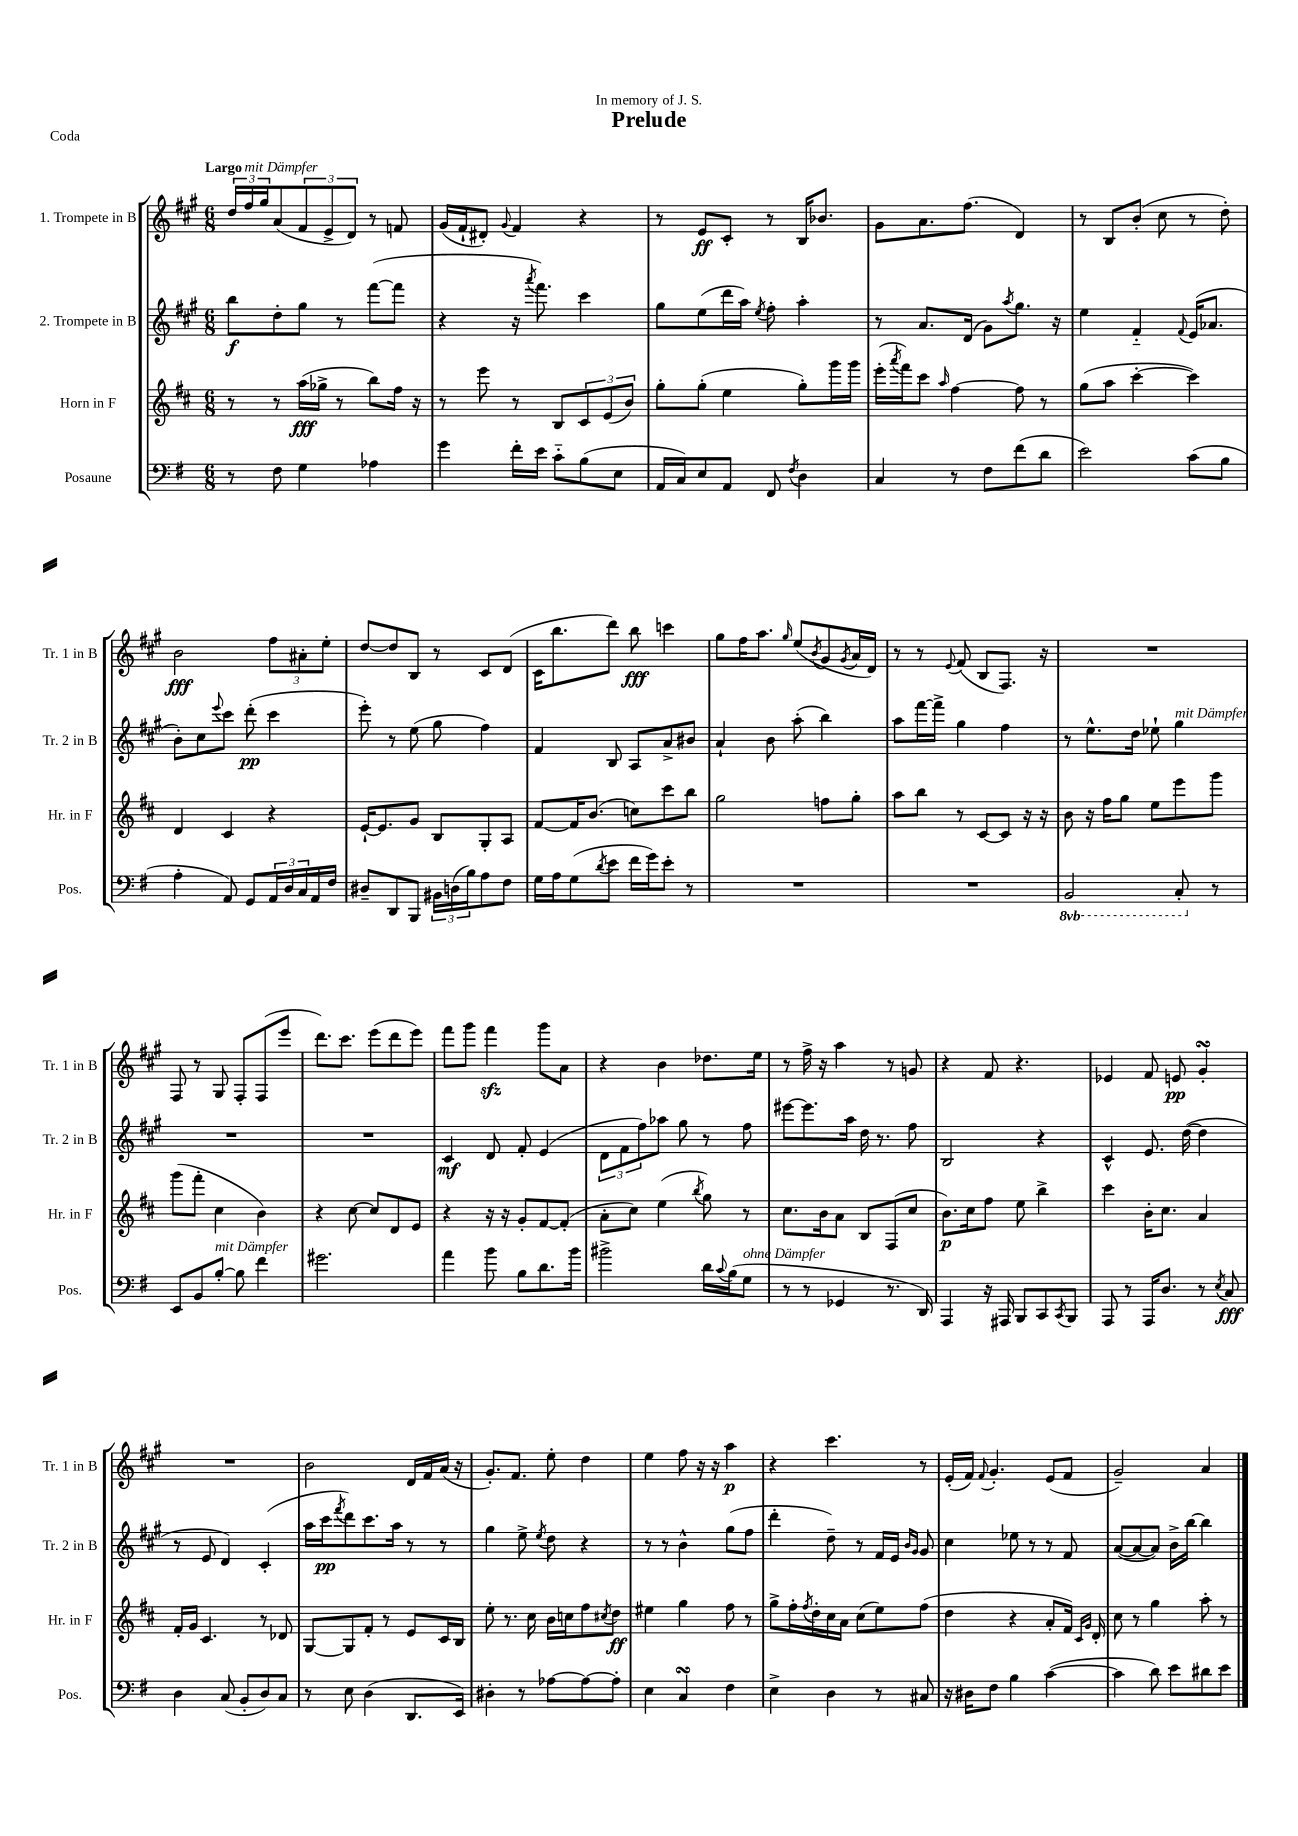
\header { title = "Prelude" dedication = "In memory of J. S." piece = "Coda" }
<<
\new StaffGroup <<
\new Staff = "s0" \with { instrumentName = "1. Trompete in B" shortInstrumentName = "Tr. 1 in B" } {
    \clef treble \key a \major \numericTimeSignature \time 6/8 \tempo "Largo"
    \tuplet 3/2 { d''16 fis''16^\markup { \italic "mit Dämpfer" } gis''16 } a'8( \tuplet 3/2 { fis'8 e'8-> d'8) } r8 f'8 |
    gis'16( fis'16-! dis'8-.) \appoggiatura { gis'8 } fis'4 r4 |
    r8 e'8\ff cis'8-. r8 b16 bes'8. |
    gis'8 a'8. fis''8.( d'4) |
    r8 b8 b'8-.( cis''8 r8 d''8-.) |
    b'2\fff \tuplet 3/2 { fis''8 ais'8-. e''8-. } |
    d''8~ d''8 b8 r8 cis'8 d'8( |
    cis'16 b''8. d'''8) b''8\fff c'''4 |
    gis''8 fis''16 a''8. \grace { gis''16 } e''8( \acciaccatura { b'8 } gis'8 \acciaccatura { gis'8 } a'16 d'16) |
    r8 r8 \appoggiatura { e'8 } fis'8( b8 fis8.) r16 |
    R2. |
    fis8 r8 gis8 fis8-. fis8( e'''8 |
    d'''8.) cis'''8. e'''8( d'''8 e'''8) |
    fis'''8 gis'''8 fis'''4\sfz gis'''8 a'8 |
    r4 b'4 des''8. e''16 |
    r8 fis''16-> r16 a''4 r8 g'8 |
    r4 fis'8 r4. |
    ees'4 fis'8 e'8\pp gis'4-.\turn |
    R2. |
    b'2 d'16 fis'16 a'16( r16 |
    gis'8.-.) fis'8. e''8-. d''4 |
    e''4 fis''8 r16 r16 a''4\p |
    r4 cis'''4. r8 |
    e'16-.( fis'16) \appoggiatura { fis'8 } gis'4.-. e'8( fis'8 |
    gis'2--) a'4 \bar "|." |
}
\new Staff = "s1" \with { instrumentName = "2. Trompete in B" shortInstrumentName = "Tr. 2 in B" } {
    \clef treble \key a \major \numericTimeSignature \time 6/8
    b''8\f d''8-. gis''8 r8 fis'''8~( fis'''8 |
    r4 r16 \acciaccatura { a'''8 } fis'''8.) cis'''4 |
    gis''8 e''8( d'''16 a''16) \acciaccatura { e''8 } fis''8-. a''4-. |
    r8 a'8. d'16( gis'8) \acciaccatura { a''8 } gis''8. r16 |
    e''4 fis'4-_ \appoggiatura { fis'8 } e'16( aes'8. |
    b'8-.) cis''8 \appoggiatura { e'''8 } cis'''8 d'''8-.\pp( cis'''4 |
    e'''8-.) r8 e''8( gis''8 fis''4) |
    fis'4 b8 a8 a'8-> bis'8 |
    a'4-! b'8 a''8-.( b''4) |
    a''8 fis'''16~ fis'''16-> gis''4 fis''4 |
    r8 e''8.-^ d''16 ees''8-! gis''4^\markup { \italic "mit Dämpfer" } |
    R2. |
    R2. |
    cis'4\mf d'8 fis'8-. e'4( |
    \tuplet 3/2 { d'8 fis'8 fis''8) } aes''8 gis''8 r8 fis''8 |
    eis'''8~ eis'''8. a''16 d''16 r8. fis''8 |
    b2 r4 |
    cis'4-^ e'8. d''16~( d''4 |
    r8 e'8 d'4) cis'4-.( |
    a''16 cis'''16\pp \acciaccatura { fis'''8 } d'''8) cis'''8. a''16 r8 r8 |
    gis''4 e''8-> \acciaccatura { e''8 } d''8 r4 |
    r8 r8 b'4-^ gis''8( fis''8 |
    d'''4-. d''8--) r8 fis'16 e'16 \grace { b'16 gis'16 } gis'8 |
    cis''4 ees''8 r8 r8 fis'8 |
    a'8~( a'8~ a'8) b'16-> b''16~ b''4 \bar "|." |
}
\new Staff = "s2" \with { instrumentName = "Horn in F" shortInstrumentName = "Hr. in F" } {
    \clef treble \key d \major \numericTimeSignature \time 6/8
    r8 r8 a''16\fff( ges''16-> r8 b''8) fis''16 r16 |
    r8 e'''8 r8 b8 \tuplet 3/2 { cis'8 e'8( b'8) } |
    g''8-. g''8-.( e''4 g''8-.) g'''16 g'''16 |
    e'''16-.( \acciaccatura { a'''8 } fis'''16) cis'''8 \grace { a''16 } fis''4~ fis''8 r8 |
    g''8( a''8 cis'''4~-. cis'''4) |
    d'4 cis'4 r4 |
    e'16~-! e'8. g'8 b8 g8-. a8 |
    fis'8~ fis'16 b'8.( c''8) cis'''8 b''8 |
    g''2 f''8 g''8-. |
    a''8 b''8 r8 cis'8~ cis'8 r16 r16 |
    b'8 r16 fis''16 g''8 e''8 e'''8 g'''8 |
    g'''8( fis'''8-. cis''4 b'4) |
    r4 cis''8~ cis''8 d'8 e'8 |
    r4 r16 r16 g'8-. fis'8~ fis'8-.( |
    a'8-. cis''8) e''4( \acciaccatura { b''8 } g''8) r8 |
    cis''8. b'16 a'8 b8 fis8( cis''8 |
    b'8.\p) cis''16 fis''8 e''8 b''4-> |
    cis'''4 b'16-. cis''8. a'4 |
    fis'16-. g'16 cis'4. r8 des'8 |
    g8~ g8 fis'8-. r8 e'8 cis'16 b16 |
    e''8-. r8. cis''16 b'16 c''16 fis''8 \acciaccatura { cis''8 } d''8\ff |
    eis''4 g''4 fis''8 r8 |
    g''8-> fis''16-. \acciaccatura { fis''8 } d''16-. cis''16 a'16 cis''8( e''8) fis''8( |
    d''4 r4 a'8-. fis'16) \grace { cis'16 g'16 } d'16-. |
    cis''8 r8 g''4 a''8-. r8 \bar "|." |
}
\new Staff = "s3" \with { instrumentName = "Posaune" shortInstrumentName = "Pos." } {
    \clef bass \key g \major \numericTimeSignature \time 6/8 \set Staff.ottavationMarkups = #ottavation-simple-ordinals
    r8 fis8 g4 aes4 |
    g'4 fis'16-. e'16 c'8-_ b8( e8 |
    a,16 c16) e8 a,8 fis,8 \acciaccatura { fis8 } d4 |
    c4 r8 fis8 fis'8( d'8 |
    e'2) c'8( b8 |
    a4-. a,8) g,8 \tuplet 3/2 { a,16 d16 c16 } a,16 fis16 |
    dis8-- d,8 b,,8 \tuplet 3/2 { bis,16 d16( b16) } a8 fis8 |
    g16 a16 g8( \acciaccatura { d'8 } e'8 fis'16 g'16) e'8-. r8 |
    R2. |
    R2. |
    \ottava #-1 b,,2 c,8-. \ottava #0 r8 |
    e,8 b,8 b8~-.^\markup { \italic "mit Dämpfer" } b8 fis'4 |
    gis'2. |
    a'4 b'8 b8 d'8. b'16 |
    bis'2-> d'16 \appoggiatura { c'8 } b16( g8^\markup { \italic "ohne Dämpfer" } |
    r8 r8 ges,4 r8. d,16) |
    a,,4 r16 ais,,16 b,,8 c,8 \acciaccatura { c,8 } b,,8 |
    a,,8 r8 a,,16 d8. r8 \acciaccatura { e8 } c8\fff |
    d4 c8( b,8-. d8) c8 |
    r8 e8 d4( d,8. e,16) |
    dis4-. r8 aes8~ aes8~ aes8-. |
    e4 c4\turn fis4 |
    e4-> d4 r8 cis8 |
    r16 dis16 fis8 b4 c'4~( |
    c'4 d'8) e'8 dis'8 e'8 \bar "|." |
}
>>
>>
\layout { \context { \Score \remove "Bar_number_engraver" } }
